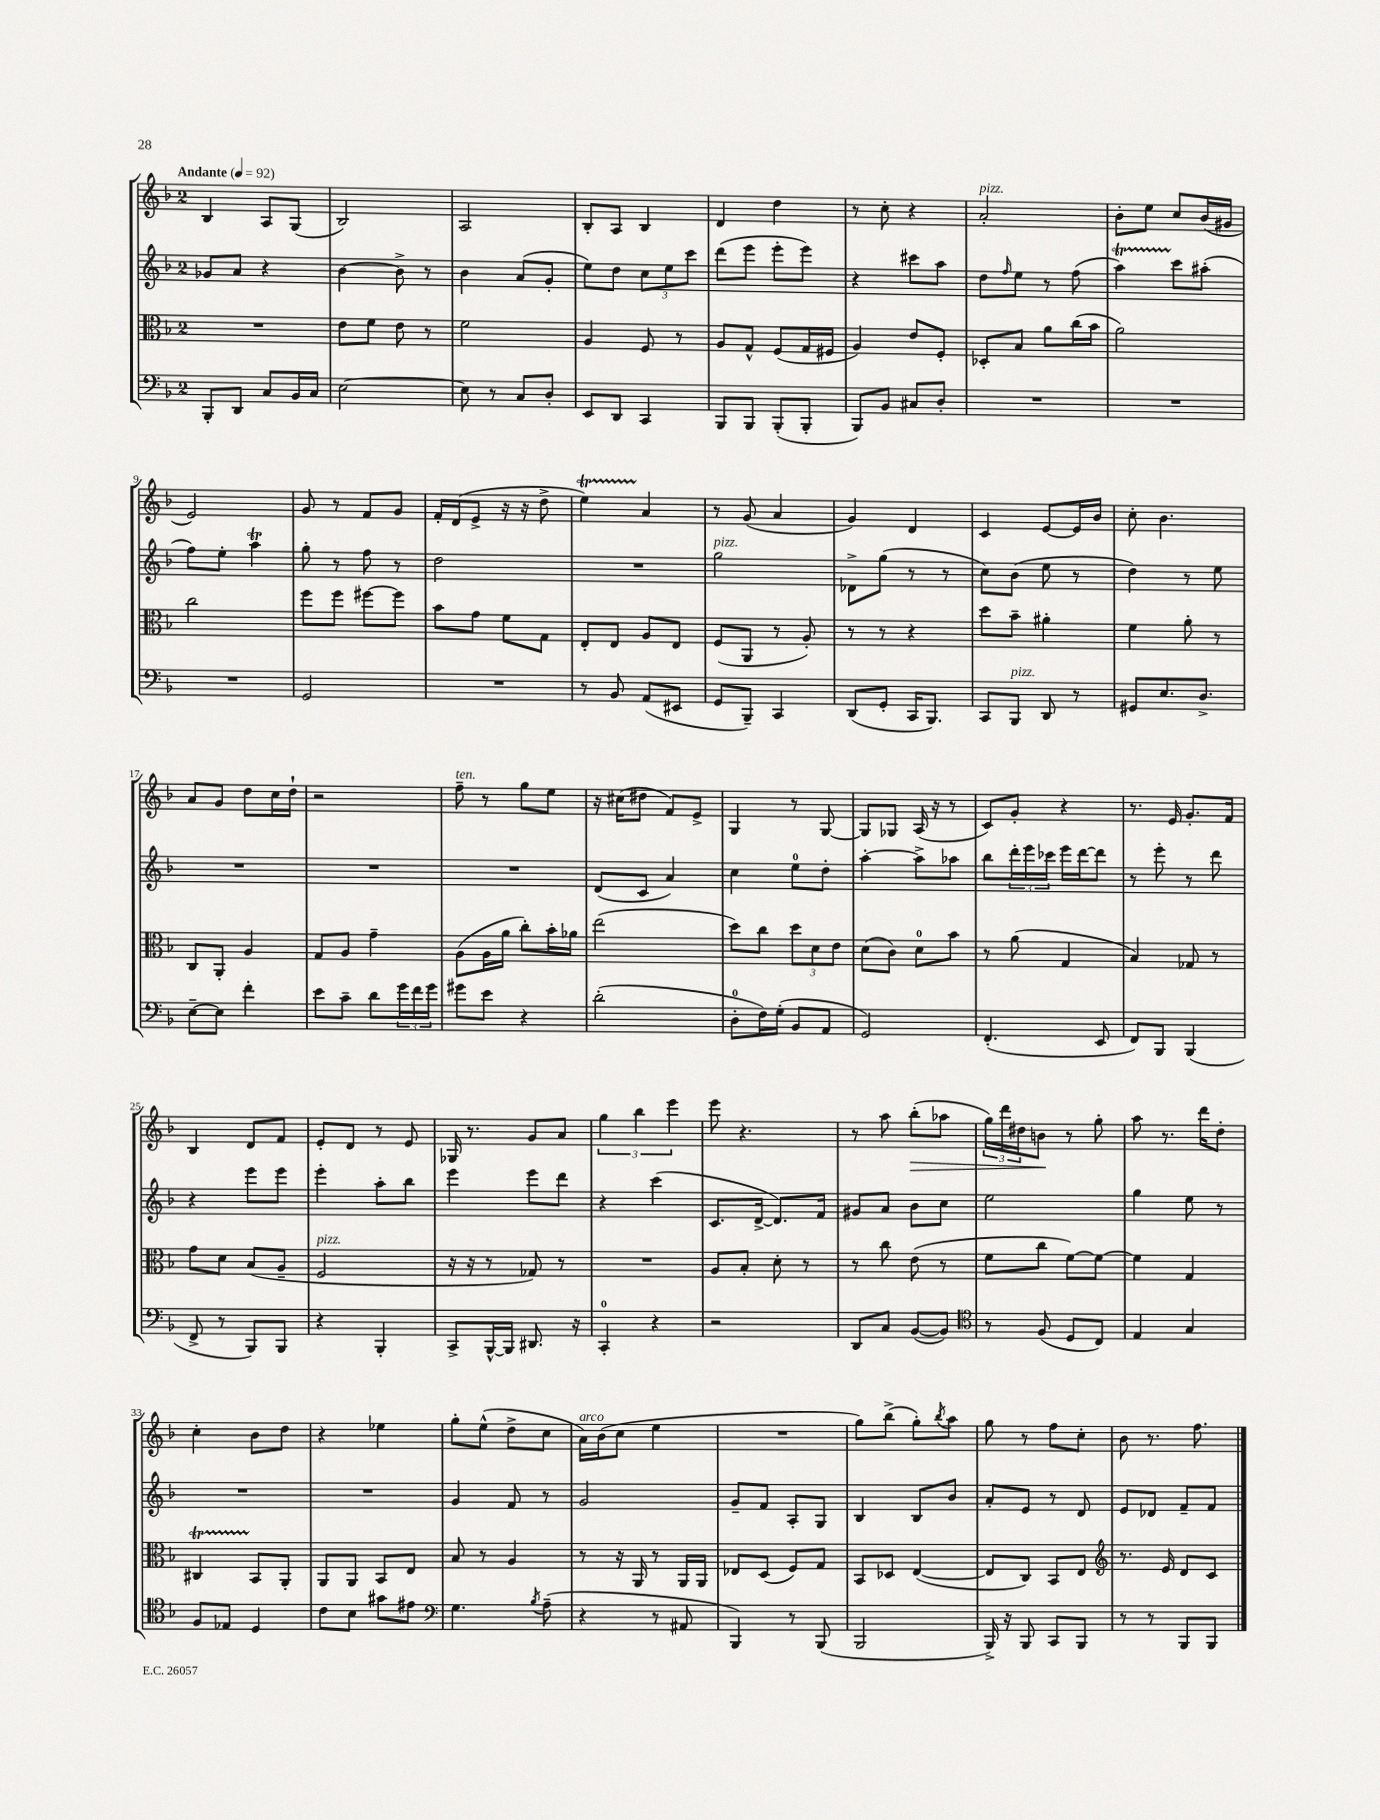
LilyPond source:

<<
\new StaffGroup <<
\new Staff = "s0" {
    \clef treble \key f \major \once \override Staff.TimeSignature.style = #'single-digit \time 2/4 \tempo "Andante" 4 = 92
    bes4 a8 g8( |
    bes2) |
    a2 |
    bes8-. a8 bes4 |
    d'4 d''4 |
    r8 c''8-. r4 |
    a'2-.^\markup { \italic "pizz." } |
    bes'8-. e''8 c''8 bes'16( gis'16 |
    e'2) |
    g'8 r8 f'8 g'8 |
    f'16-. d'16( e'8-> r16 r16 d''8-> |
    e''4\startTrillSpan) a'4\stopTrillSpan |
    r8 g'8( a'4 |
    g'4) d'4 |
    c'4 e'8~ e'16 bes'16 |
    c''8-. bes'4. |
    a'8 g'8 d''8 c''16 d''16-! |
    r2 |
    f''8--^\markup { \italic "ten." } r8 g''8 e''8 |
    r16 cis''16( dis''8 f'8) e'8-> |
    g4 r8 g8~ |
    g8 ges8 a16( r16 r8 |
    c'8) g'8-. r4 |
    r8. e'16 g'8.-. f'16 |
    bes4 d'8 f'8 |
    e'8-. d'8 r8 e'8 |
    ges16 r8. g'8 a'8 |
    \tuplet 3/2 { g''4 bes''4 e'''4 } |
    e'''8 r4. |
    r8 a''8 bes''8-.\>( aes''8 |
    \tuplet 3/2 { g''16) d'''16 dis''16 } b'8\! r8 g''8-. |
    a''8 r8. d'''16 d''8-. |
    c''4-. bes'8 d''8 |
    r4 ees''4 |
    g''8-. e''8-^( d''8-> c''8 |
    a'16^\markup { \italic "arco" }) bes'16( c''8 e''4 |
    R2 |
    g''8) bes''8->( g''8-.) \acciaccatura { bes''8 } a''8 |
    g''8 r8 f''8 c''8-. |
    bes'8 r8. f''8. \bar "|." |
}
\new Staff = "s1" {
    \clef treble \key f \major \once \override Staff.TimeSignature.style = #'single-digit \time 2/4
    ges'8 a'8 r4 |
    bes'4~ bes'8-> r8 |
    bes'4 a'8( g'8-. |
    e''8) d''8 \tuplet 3/2 { c''8 e''8 c'''8 } |
    d'''8( e'''8 e'''8-. e'''8) |
    r4 cis'''8 a''8 |
    d''8 \grace { f''16 } e''8 r8 f''8( |
    a''4\startTrillSpan) c'''8\stopTrillSpan ais''8-.( |
    f''8) e''8-. a''4\trill |
    g''8-. r8 f''8 r8 |
    d''2 |
    R2 |
    g''2^\markup { \italic "pizz." } |
    des'8-> g''8( r8 r8 |
    c''8) bes'8( e''8 r8 |
    d''4) r8 e''8 |
    R2 |
    R2 |
    R2 |
    d'8( c'8 a'4) |
    c''4 e''8-0 d''8-. |
    a''4~-. a''8-> aes''8 |
    bes''8 \tuplet 3/2 { d'''16-. e'''16 ces'''16 } e'''16 d'''16~ d'''8 |
    r8 e'''8-. r8 d'''8 |
    r4 e'''8 e'''8 |
    e'''4-. a''8-. bes''8 |
    e'''4 e'''8 d'''8 |
    r4 c'''4( |
    c'8. d'16~-> d'8.) f'16 |
    gis'8 a'8 bes'8 c''8 |
    e''2 |
    g''4 e''8 r8 |
    R2 |
    R2 |
    g'4 f'8 r8 |
    g'2 |
    g'8-- f'8 a8-. g8 |
    bes4 bes8 bes'8 |
    a'8-. e'8 r8 d'8 |
    e'8 des'8 f'8-- f'8 \bar "|." |
}
\new Staff = "s2" {
    \clef alto \key f \major \once \override Staff.TimeSignature.style = #'single-digit \time 2/4
    R2 |
    e'8 f'8 e'8 r8 |
    f'2 |
    a4 f8 r8 |
    a8 g8-^ f8( g16 fis16 |
    a4) e'8 f8-. |
    des8-. bes8 a'8 c''16( bes'16 |
    a'2) |
    c''2 |
    f''8 f''8 fis''8~ fis''8 |
    bes'8 g'8 f'8 g8 |
    e8-. e8 a8 e8 |
    f8( a,8 r8 a8-.) |
    r8 r8 r4 |
    d''8 bes'8-- ais'4-. |
    f'4 a'8-. r8 |
    c8 a,8-. a4 |
    g8 a8 g'4-- |
    a8( a16 a'16 c''8-.) bes'16-. aes'16 |
    e''2( |
    d''8) c''8 \tuplet 3/2 { d''8 d'8 e'8 } |
    d'8( c'8) d'8-0 bes'8 |
    r8 a'8( g4 |
    bes4) ges8 r8 |
    g'8 d'8 bes8( a8-- |
    f2^\markup { \italic "pizz." } |
    r16 r16 r8 ges8) r8 |
    R2 |
    a8 bes8-. d'8-. r8 |
    r8 c''8 e'8( r8 |
    f'8 c''8 f'8~) f'8~ |
    f'4 g4 |
    cis4\startTrillSpan bes,8\stopTrillSpan a,8-. |
    a,8 a,8 bes,8 e8 |
    bes8 r8 a4 |
    r8 r16 a,16 r8 a,16 a,16 |
    ees8 d8( f8) g8 |
    bes,8 des8 e4~( |
    e8 c8) bes,8 e8 |
    \clef treble r8. e'16 d'8 c'8 \bar "|." |
}
\new Staff = "s3" {
    \clef bass \key f \major \once \override Staff.TimeSignature.style = #'single-digit \time 2/4
    bes,,8-. d,8 c8 bes,16 c16 |
    e2~ |
    e8 r8 c8 d8-. |
    e,8 d,8 c,4 |
    bes,,8 bes,,8 bes,,8-.( bes,,8-. |
    bes,,8) bes,8 cis8 d8-. |
    R2 |
    R2 |
    R2 |
    g,2 |
    R2 |
    r8 bes,8 a,8( eis,8 |
    g,8 bes,,8--) c,4 |
    d,8( g,8-. c,16 bes,,8.) |
    c,8 bes,,8^\markup { \italic "pizz." } d,8 r8 |
    gis,8 e8. d8.-> |
    e8~-- e8 f'4-. |
    e'8 c'8-- d'8 \tuplet 3/2 { g'16 f'16 g'16 } |
    gis'8 e'8 r4 |
    d'2-.( |
    d8-0-. f16) g16-.( bes,8 a,8 |
    g,2) |
    f,4.-.( e,8 |
    f,8) bes,,8 bes,,4( |
    f,8-> r8 bes,,8) bes,,8 |
    r4 bes,,4-. |
    c,8-> bes,,16~-^ bes,,16 dis,8. r16 |
    c,4-0-. r4 |
    r2 |
    d,8 c8 bes,8~( bes,8) |
    \clef tenor r8 f8( d8 c8) |
    e4 g4 |
    f8 ees8 d4 |
    c'8 bes8 gis'8 eis'8 |
    \clef bass g4. \acciaccatura { bes8 } a8--( |
    r4 r8 ais,8 |
    bes,,4) r8 bes,,8( |
    bes,,2 |
    bes,,16->) r16 bes,,8 c,8 bes,,8 |
    r8 r8 bes,,8 bes,,8 \bar "|." |
}
>>
>>
